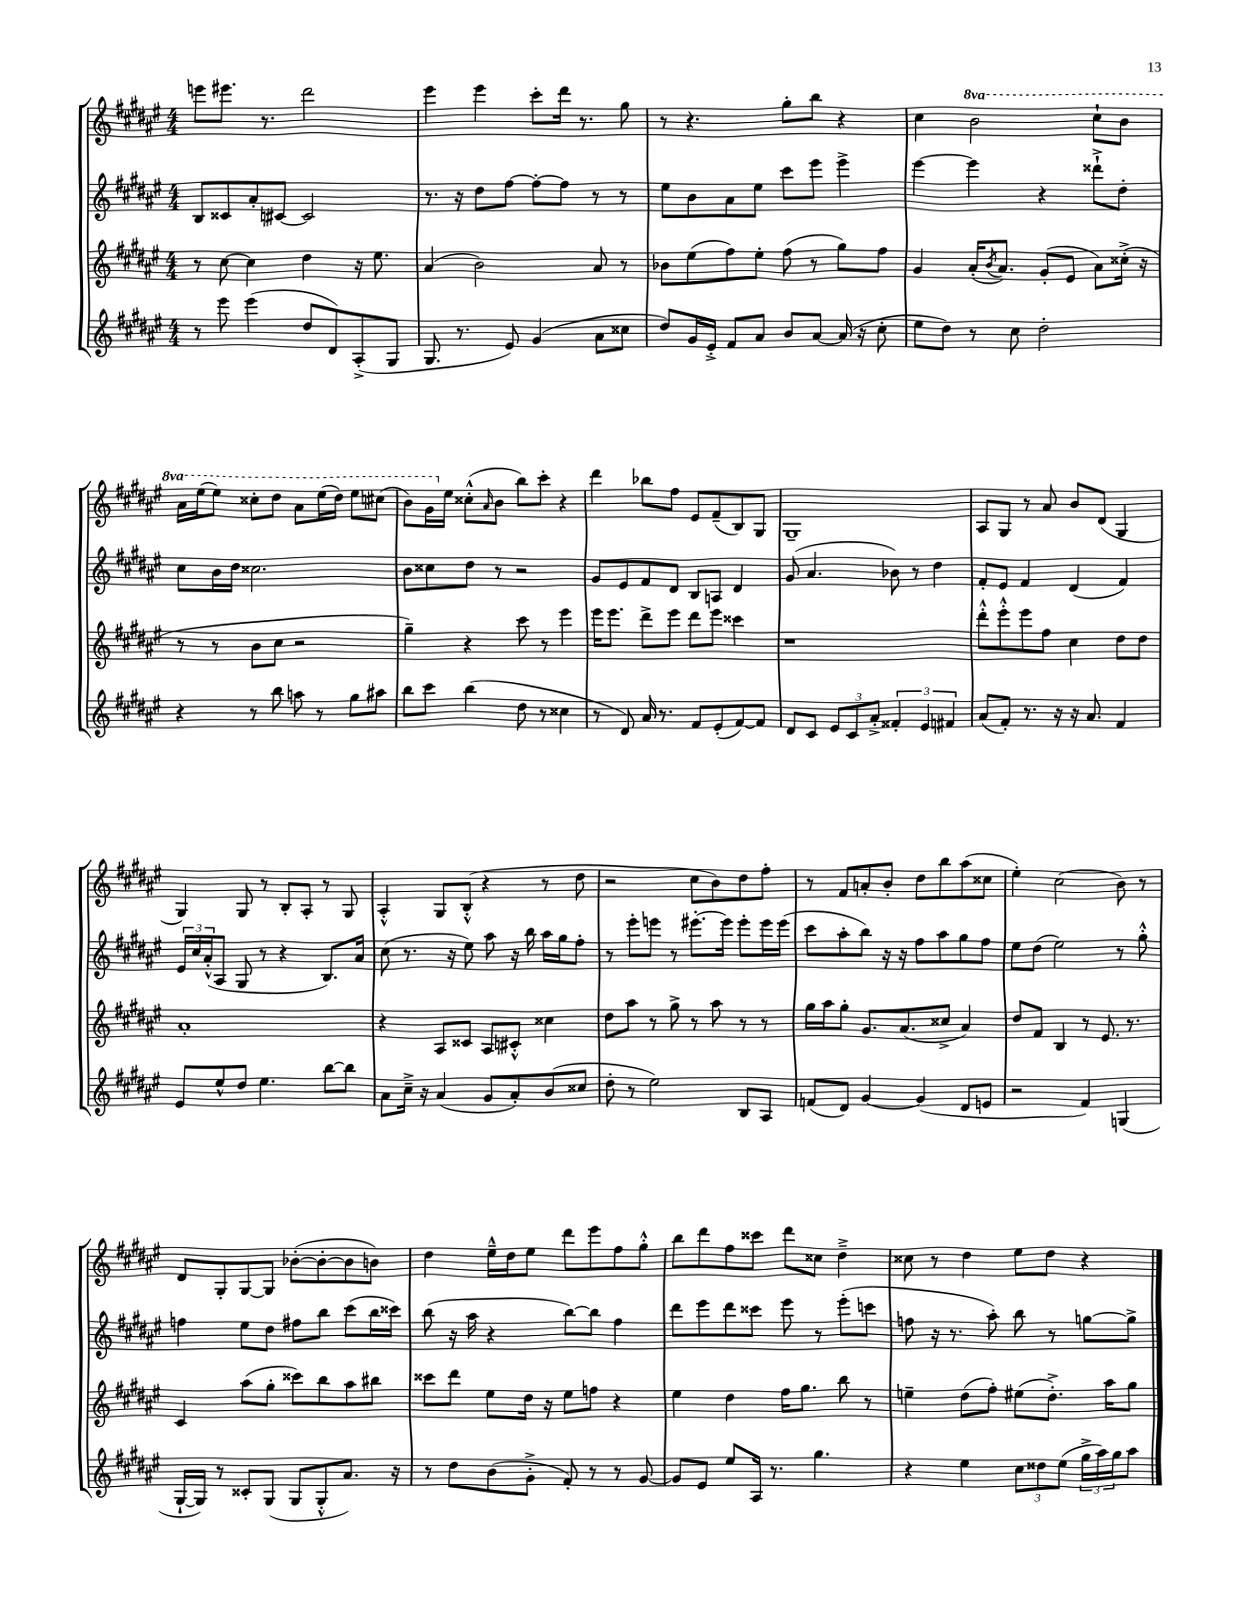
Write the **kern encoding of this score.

**kern	**kern	**kern	**kern
*staff4	*staff3	*staff2	*staff1
*clefG2	*clefG2	*clefG2	*clefG2
*k[f#c#g#d#a#e#]	*k[f#c#g#d#a#e#]	*k[f#c#g#d#a#e#]	*k[f#c#g#d#a#e#]
*M4/4	*M4/4	*M4/4	*M4/4
8r	8r	8B	8eee
8eee#	[8cc#	8c##	8.eee#
(4eee#	4cc#]	8a#'	.
.	.	.	8.r
.	.	[8c#	.
8dd#	4dd#	2c#]	2ddd#
8d#)	.	.	.
(8A#'^	16r	.	.
.	8.ee#	.	.
8G#	.	.	.
=	=	=	=
8.G#	(4a#	8.r	4eee#
8.r	.	16r	.
.	2b)	8dd#	4eee#
8e#)	.	[8ff#	.
(4g#	.	8ff#'_	8ccc#'
.	.	8ff#]	16ddd#
.	.	.	8.r
8a#	8a#	8r	.
8cc##	8r	8r	8gg#
=	=	=	=
8dd#)	8b-	8ee#	8r
16g#	(8ee#	8b	4.r
16e#'^	.	.	.
8f#	8ff#)	8a#	.
8a#	8ee#'	8ee#	.
8b	(8ff#	8ccc#	8gg#'
[8a#	8r	8eee#	8bb
(16a#]	8gg#)	4eee#^	4r
16r	.	.	.
8cc#'	8ff#	.	.
=	=	=	=
8ee#	4g#	[4eee#	4cc#
8dd#)	.	.	.
8r	(16a#'	4eee#]	2bb
.	8qb	.	.
.	8.a#)	.	.
8cc#	.	.	.
2dd#'	(8g#'	4r	.
.	8e#	.	.
.	8a#)	8ddd##`^	8ccc#`
.	(16cc##'^	8dd#'	8bb
.	16r	.	.
=	=	=	=
4r	8r	8cc#	16aa#
.	.	.	(16eee#
.	8r	16b	8eee#)
.	.	16dd#	.
8r	8b	2.cc##	8ccc##'
8bb	8cc#	.	8ddd#
8aa	2r	.	8aa#
8r	.	.	(16eee#
.	.	.	16ddd#)
8gg#	.	.	8eee#
8aa#	.	.	(8ccc#
=	=	=	=
8bb	4gg#~)	8b	8bb)
8ccc#	.	8cc##	16gg#
.	.	.	16ee#
(4bb	4r	8dd#	(8cc##'^^
.	.	.	16qqa#
.	.	8r	8b
8dd#	8ccc#	2r	8bb)
8r	8r	.	8ccc#'
4cc##	4eee#	.	4r
=	=	=	=
8r	16eee#	8g#	4ddd#
.	8.eee#	.	.
8d#)	.	8e#	.
16a#	8ddd#^	8f#	8bb-
8.r	.	.	.
.	8eee#	8d#	8ff#
8f#	8ddd#	8B	8e#
(8e#'	8eee#	8A	(8f#~
[8f#)	4ccc##	4d#	8B)
8f#]	.	.	8G#
=	=	=	=
8d#	1r	(8g#	1G#~
8c#	.	4.a#	.
12e#	.	.	.
12c#	.	.	.
12a#'^	.	.	.
6f##'	.	8b-)	.
.	.	8r	.
6e#	.	.	.
.	.	4dd#	.
6f#	.	.	.
=	=	=	=
(8a#	8ddd#'^^	8f#'	8A#
8f#')	8eee#'^^	8e#	8G#
8.r	8eee#	4f#	8r
.	8ff#	.	8a#
16r	.	.	.
16r	4cc#	(4d#	8b
8.a#	.	.	.
.	.	.	(8d#
4f#	8dd#	4f#)	4G#
.	8dd#	.	.
=	=	=	=
8e#	1a#'	24e#	4G#)
.	.	24cc#	.
.	.	(24a#'^^	.
8ee#^^	.	8A#	.
8dd#	.	8G#	8G#
4.ee#	.	8r	8r
.	.	4r	8B'
.	.	.	8A#'
[8bb	.	8.B)	8r
8bb]	.	.	8G#
.	.	16a#	.
=	=	=	=
8a#	4r	(8cc#	4A#'^^
16cc#~^	.	8.r	.
16r	.	.	.
(4a#	8A#	.	8G#
.	.	16r	.
.	8c##	8ee#)	(8B'^^
8g#	8A#	8aa#	4r
8a#')	8c#'^^	16r	.
.	.	16bb	.
(8b	4cc##	16aa#	8r
.	.	16gg#	.
8cc##	.	8ff#'	8dd#
=	=	=	=
8dd#'	8dd#	8r	2r
8r	8aa#	8eee#'	.
2ee#)	8r	8eee	.
.	8gg#^	8r	.
.	8r	[8.eee#'	8cc#
.	8aa#	.	8b)
.	.	16eee#]	.
8B	8r	8eee#'	8dd#
8A#	8r	16eee#	8ff#'
.	.	(16eee#	.
=	=	=	=
(8f	16gg#	8ccc#	8r
.	16aa#	.	.
8d#)	8gg#'	8aa#'	8f#
[4g#	8.g#	8bb)	8a'
.	.	16r	8b'
.	(8.a#	16r	.
(4g#]	.	8ff#	8dd#
.	8cc##^	8aa#	8bb
8d#	4a#)	8gg#	(8aa#
8e	.	8ff#	8cc##
=	=	=	=
2r	8dd#	8ee#	4ee#')
.	8f#	(8dd#	.
.	4B	2ee#)	(2cc#
4f#)	8r	.	.
.	8.e#	.	.
(4G	.	8r	8b)
.	8.r	.	.
.	.	8gg#'^^	8r
=	=	=	=
[16G#`	4c#	4ff	8d#
16G#])	.	.	.
8r	.	.	8G#'
8c##'	(8aa#	8ee#	[8G#
(8G#	8gg#'	8dd#	8G#]
8G#	8ccc##)	8ff#	([8b-'
8G#'^^	8bb	8bb	8b-'_
8.a#)	8aa#	(8ccc#	8b-]
.	8bb#	16bb	8b)
16r	.	16ccc##)	.
=	=	=	=
8r	8ccc##	(8bb	4dd#
8dd#	8ddd#	16r	.
.	.	16aa#	.
(8b	8ee#	4r	16ee#~^^
.	.	.	16dd#
8g#'^	16dd#	.	8ee#
.	16r	.	.
8f#')	8ee#	[8bb)	8ddd#
8r	8ff	8bb]	8eee#
8r	4r	4ff#	8ff#
[8g#	.	.	8gg#'^^
=	=	=	=
8g#]	4ee#	8ddd#	8bb
8e#	.	8eee#	8ddd#
8ee#	4dd#	8ddd#	8ff#
16A#	.	8ccc##	8ccc##
8.r	.	.	.
.	16ff#	8eee#	8ddd#
.	8.gg#	.	.
4.gg#	.	8r	8cc##
.	8bb	(8eee#'	4dd#~^
.	8r	8ccc	.
=	=	=	=
4r	4ee~	8ff	8cc##
.	.	16r	8r
.	.	8.r	.
4ee#	(8dd#	.	4dd#
.	8ff#')	8aa#')	.
12cc#	(8ee#	8bb	8ee#
12dd##	.	.	.
.	8.dd#'^)	8r	8dd#
(12ee#	.	.	.
24gg#^	.	[8gg	4r
24aa#)	.	.	.
.	16aa#	.	.
24gg#	.	.	.
8aa#	8gg#	8gg^]	.
==	==	==	==
*-	*-	*-	*-
